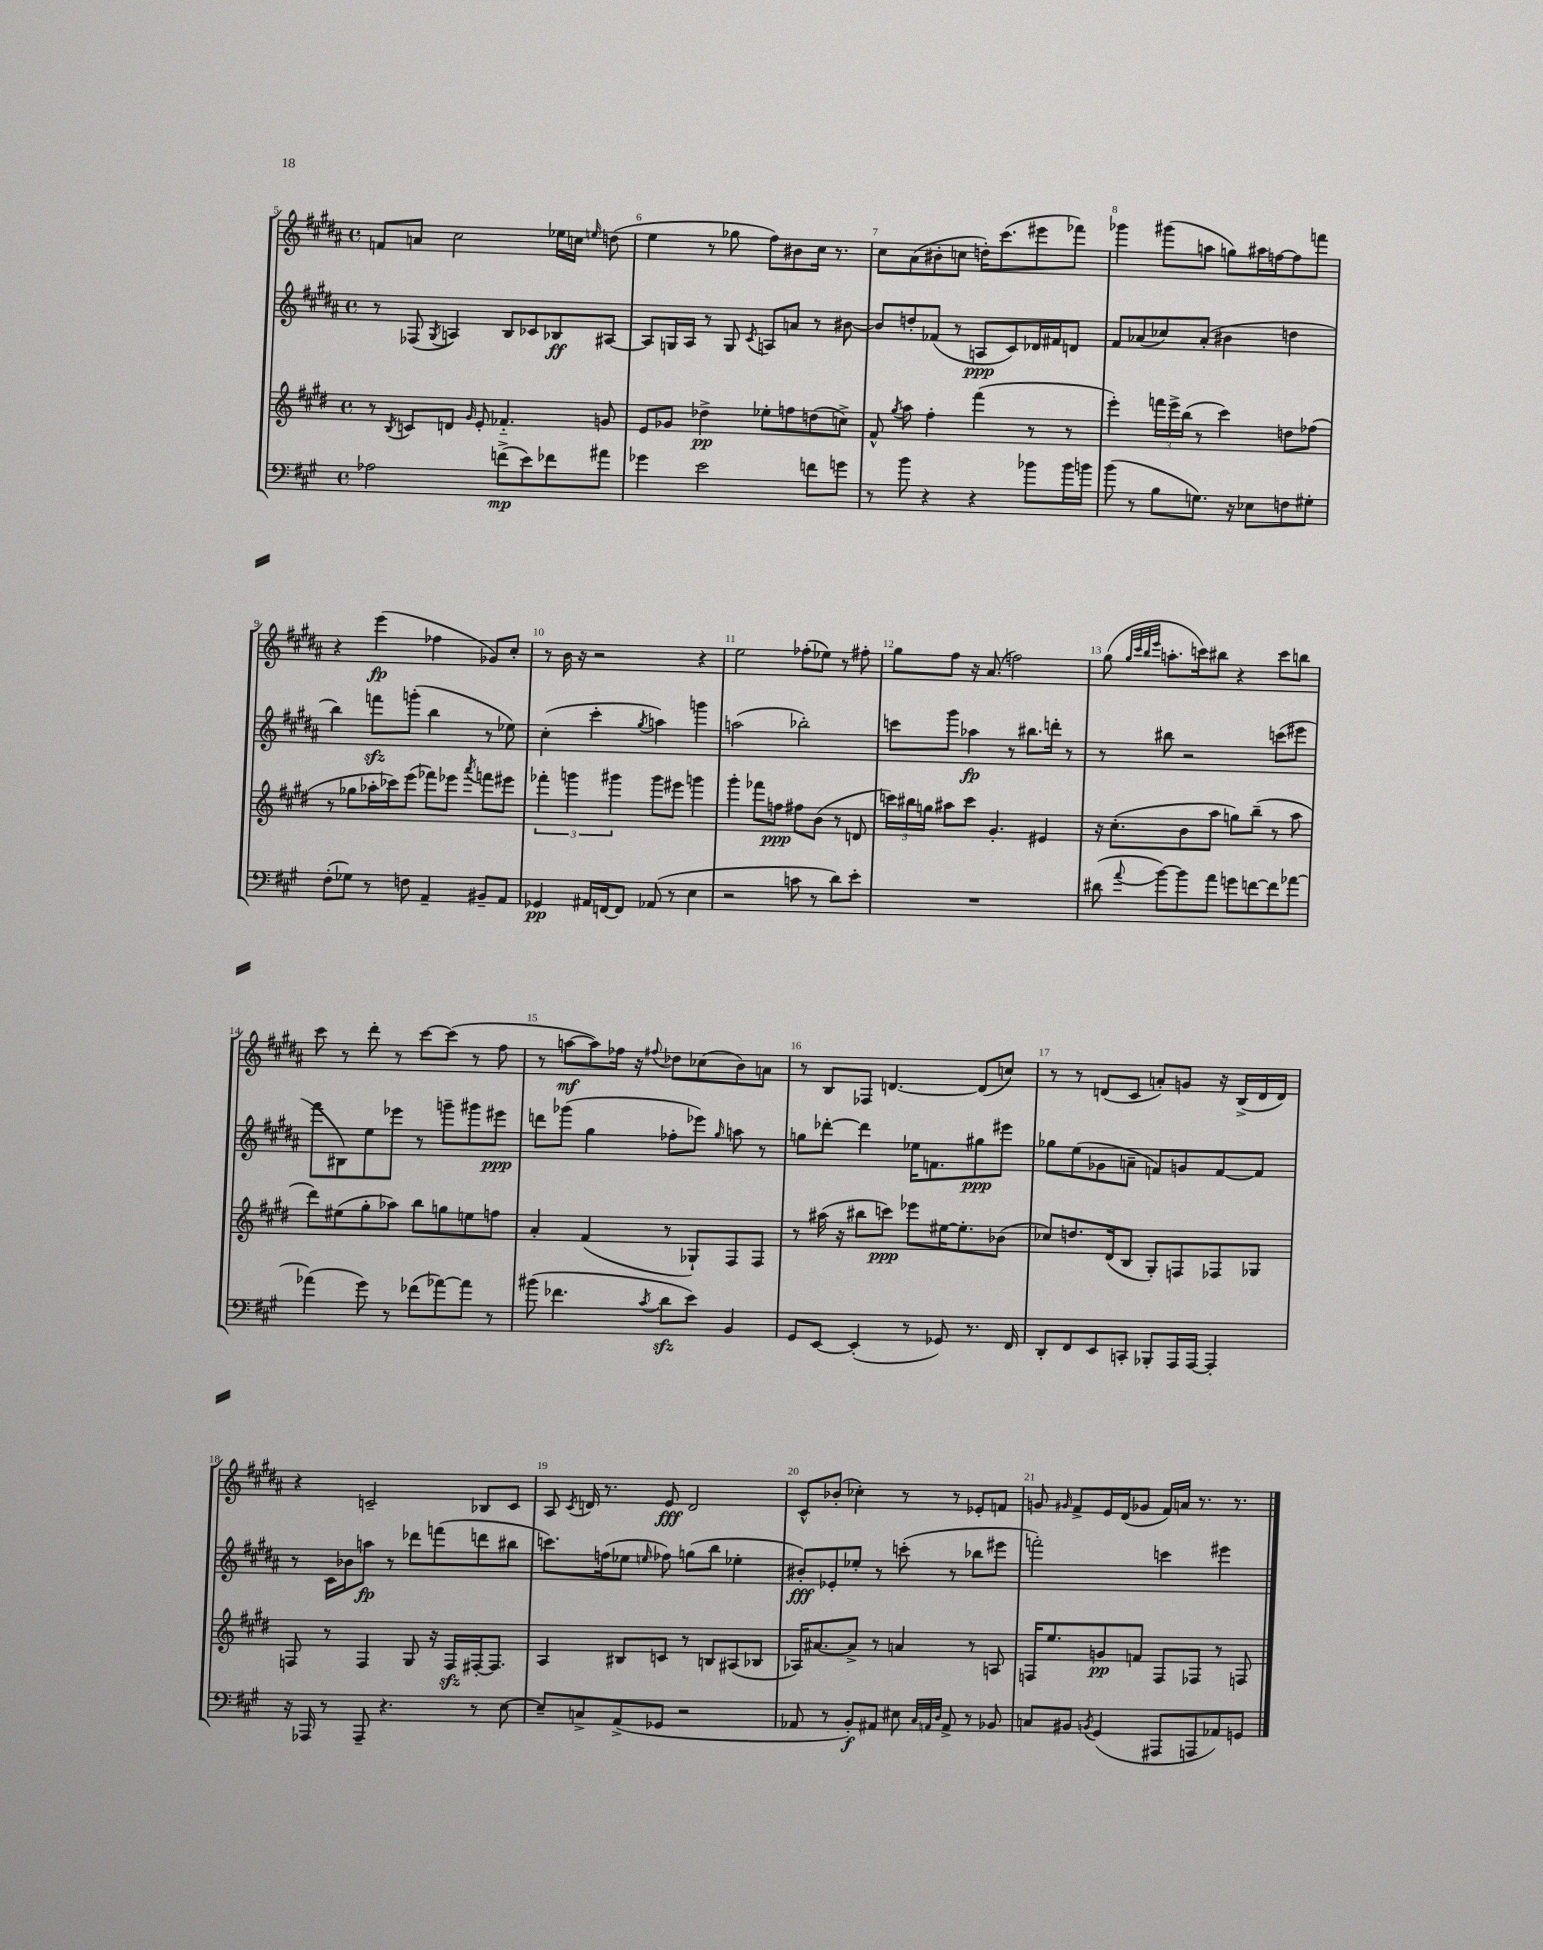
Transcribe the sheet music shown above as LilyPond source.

<<
\new StaffGroup <<
\new Staff = "s0" {
    \clef treble \key b \major \defaultTimeSignature \time 4/4
    \autoBeamOff f'8[ a'8] cis''2 ees''16[ c''16] \grace { e''16 } d''8( |
    e''4 r8 ges''8 fis''8[) bis'8 cis''16] r8. |
    cis''8[ ais'8( bis'8-. c''8] d''16[-.) cis'''8.( eis'''8 fes'''8]) |
    ges'''4 gis'''8[( a''8] g''8[) ais''16 f''16~ f''8 f'''8] |
    r4 e'''4\fp( fes''4 ges'8[) cis''8]-. |
    r8 b'16 r16 r2 r4 |
    e''2 fes''8[-.( ees''8]) r8 fis''8-. |
    gis''8[ fis''8] r16 ais'8.( f''2) |
    gis''8( \grace { gis''32[ cis'''32 b''32 e'''32] } a''8.[-. c'''16) bis''8] r4 c'''8[ b''8] |
    cis'''8 r8 dis'''8-. r8 cis'''8[~ cis'''8]( r8 fis''8 |
    r8 a''8[~\mf a''8) fes''16] r16 \appoggiatura { fis''8 } des''8[ ces''8( b'8) a'8] |
    r8 b8[ fes8] d'4.~ d'8[( c''8]) |
    r8 r8 d'8[( cis'8] a'8[-.) g'8] r16 b16[->( d'16 d'16]) |
    r4 c'2-- bes8[ c'8] |
    ais8 \acciaccatura { cis'8 } d'16 r8. e'8\fff d'2 |
    cis'8[-^ bes'8]-.( ces''4-.) r8 r8 ees'8[-. f'8] |
    g'8 \grace { gis'16 } fis'8[-> e'16 dis'16( ges'8] fis'16[) a'16] r8. r8. \bar "|." |
}
\new Staff = "s1" {
    \clef treble \key b \major \defaultTimeSignature \time 4/4
    \autoBeamOff r8 fes8( \acciaccatura { gis8 } a4) b8[ ces'8 bes8\ff ais8]~ |
    ais8[ g16 ais16] r8 g8 \acciaccatura { cis'8 } a8[ a'8] r8 bis'8~ |
    bis'8[ d''8-. fes'8]( r8 a8[\ppp cis'8) des'16 fis'16 d'8] |
    fis'8[ aes'8( ces''8) aes'8]-.( bis'4 d''4 |
    b''4) f'''8[\sfz g'''8]-.( b''4 r8 ees''8) |
    cis''4-.( cis'''4-. \acciaccatura { gis''8 } a''4) g'''4 |
    a''2( bes''2-.) |
    c'''8[ gis'''8] aes''4\fp r8 bis''8.[ d'''16]-. r8 |
    r8 bis''8 r2 c'''8[( eis'''8] |
    fis'''8[ bis8) e''8 ees'''8] r8 g'''8[-- gis'''8 eis'''8]\ppp |
    d'''8[ ges'''8]( gis''4 fes''8[-. ees'''8]) \grace { gis''16 } a''8 r8 |
    g''8[ des'''8]~-. des'''4 ees''16[ f'8. gis''8\ppp eis'''8] |
    ges''8[ e''8( ges'8 a'8]-- f'8[) g'8 f'8~ f'8] |
    r8 cis'16[ bes'16 a''8]\fp r8 des'''8[ f'''8( d'''8 bis''8] |
    c'''8.[) f''16( ees''8] \grace { e''16 } fes''8) g''8[( b''8] ees''4-. |
    bis'8[-.\fff) ees'8-. ees''8]-. r8 c'''8-.( r8 bes''8[ eis'''8] |
    f'''2-.) c'''4 eis'''4 \bar "|." |
}
\new Staff = "s2" {
    \clef treble \key e \major \defaultTimeSignature \time 4/4
    \autoBeamOff r8 \acciaccatura { b8 } c'8[ d'8] \grace { gis'16 } e'8-. fes'4.-_ g'8 |
    e'8[ ges'8] des''4->\pp ees''8[-. f''8 d''8( c''8]->) |
    fis'8-^ \acciaccatura { gis''8 } a''8 fis''4-. fis'''4( r8 r8 |
    e'''4-.) \tuplet 3/2 { f'''16[ e'''16-> b''16]( } r8 cis'''4) d''8[ fes''8]( |
    r8 ges''8[ aes''16-. ces'''16) e'''8]( fes'''8[) ees'''8] \acciaccatura { a'''8 } f'''8[ eis'''8] |
    \tuplet 3/2 { fes'''4-. g'''4 gis'''4 } gis'''8[ eis'''8] g'''4 |
    gis'''4-. fes'''8[ f''8]\ppp fis''8[ b'8]( r8 d'8 |
    \tuplet 3/2 { c'''16[) bis''16 g''16] } ais''8[ c'''8] gis'4.-. eis'4 |
    r16 cis''8.[-.( b'8 a''8] g''8[) b''8]--( r8 a''8 |
    dis'''8[) eis''8( gis''8-. aes''8]) b''8[ g''8 e''8 f''8] |
    a'4-. fis'4( r8 ges8[-!) fis8 fis8] |
    r8 ais''16( r16 bis''8[ c'''8]\ppp) ees'''8[ eis''16~ eis''8.-. bes'8]( |
    ces''8[) d''8. dis'16( b8] gis8[-.) f8 fes8 ges8] |
    f8 r8 f4 gis8 r16 f16[\sfz fis16~-. fis8.] |
    a4 bis8[ c'8] r8 b8[ ais8( bes8] |
    aes16[) ais'8.~ ais'8]-> r8 a'4 r8 a8 |
    f16[ e''8. g'8\pp f'8] f8[ fes8] r8 f8 \bar "|." |
}
\new Staff = "s3" {
    \clef bass \key a \major \defaultTimeSignature \time 4/4
    \autoBeamOff aes2 f'8[->\mp( e'8) fes'8 ais'8] |
    ges'4 e'2 f'8[ g'8] |
    r8 b'8 r4 r4 bes'8[ bes'16 b'16] |
    b'8( r8 b8[ g8.]) r16 ees8[ f8 gis8]-. |
    fis8[-.( ges8]) r8 f8 a,4-- bis,8[-- a,8] |
    ges,4\pp ais,16[ f,16~ f,8] aes,8( r8 e4 |
    r2 c'8 r8 d'8[) e'8]-. |
    R1 |
    dis'8( \appoggiatura { a'8 } b'8[~) b'8 a'8] g'8[ f'8~ f'8 aes'8]~ |
    aes'4( gis'8) r8 fes'8[( aes'8~) aes'8] r8 |
    bis'8( fes'4. \acciaccatura { cis'8 } d'8[\sfz e'8]) b,4 |
    gis,8[ e,8]~ e,4-.( r8 ges,8) r8. fis,16 |
    d,8[-. fis,8 e,8 c,8]-. bes,,8[-. a,,16 a,,16]~ a,,4-. |
    r16 aes,,16 r8 aes,,8-- r4. r8 e8~ |
    e8[-- c8-> a,8->( ges,8] r2 |
    aes,8 r8 b,8[-.\f) ais,8] eis8 \grace { cis32[ a,32 d32] } a,8-> r8 bes,8 |
    c8[ bis,8] \acciaccatura { b,8 } gis,4( ais,,8[ a,,8 aes,8) g,8] \bar "|." |
}
>>
>>
\layout { \context { \Score currentBarNumber = #5 \override BarNumber.break-visibility = ##(#f #t #t) barNumberVisibility = #all-bar-numbers-visible } }
